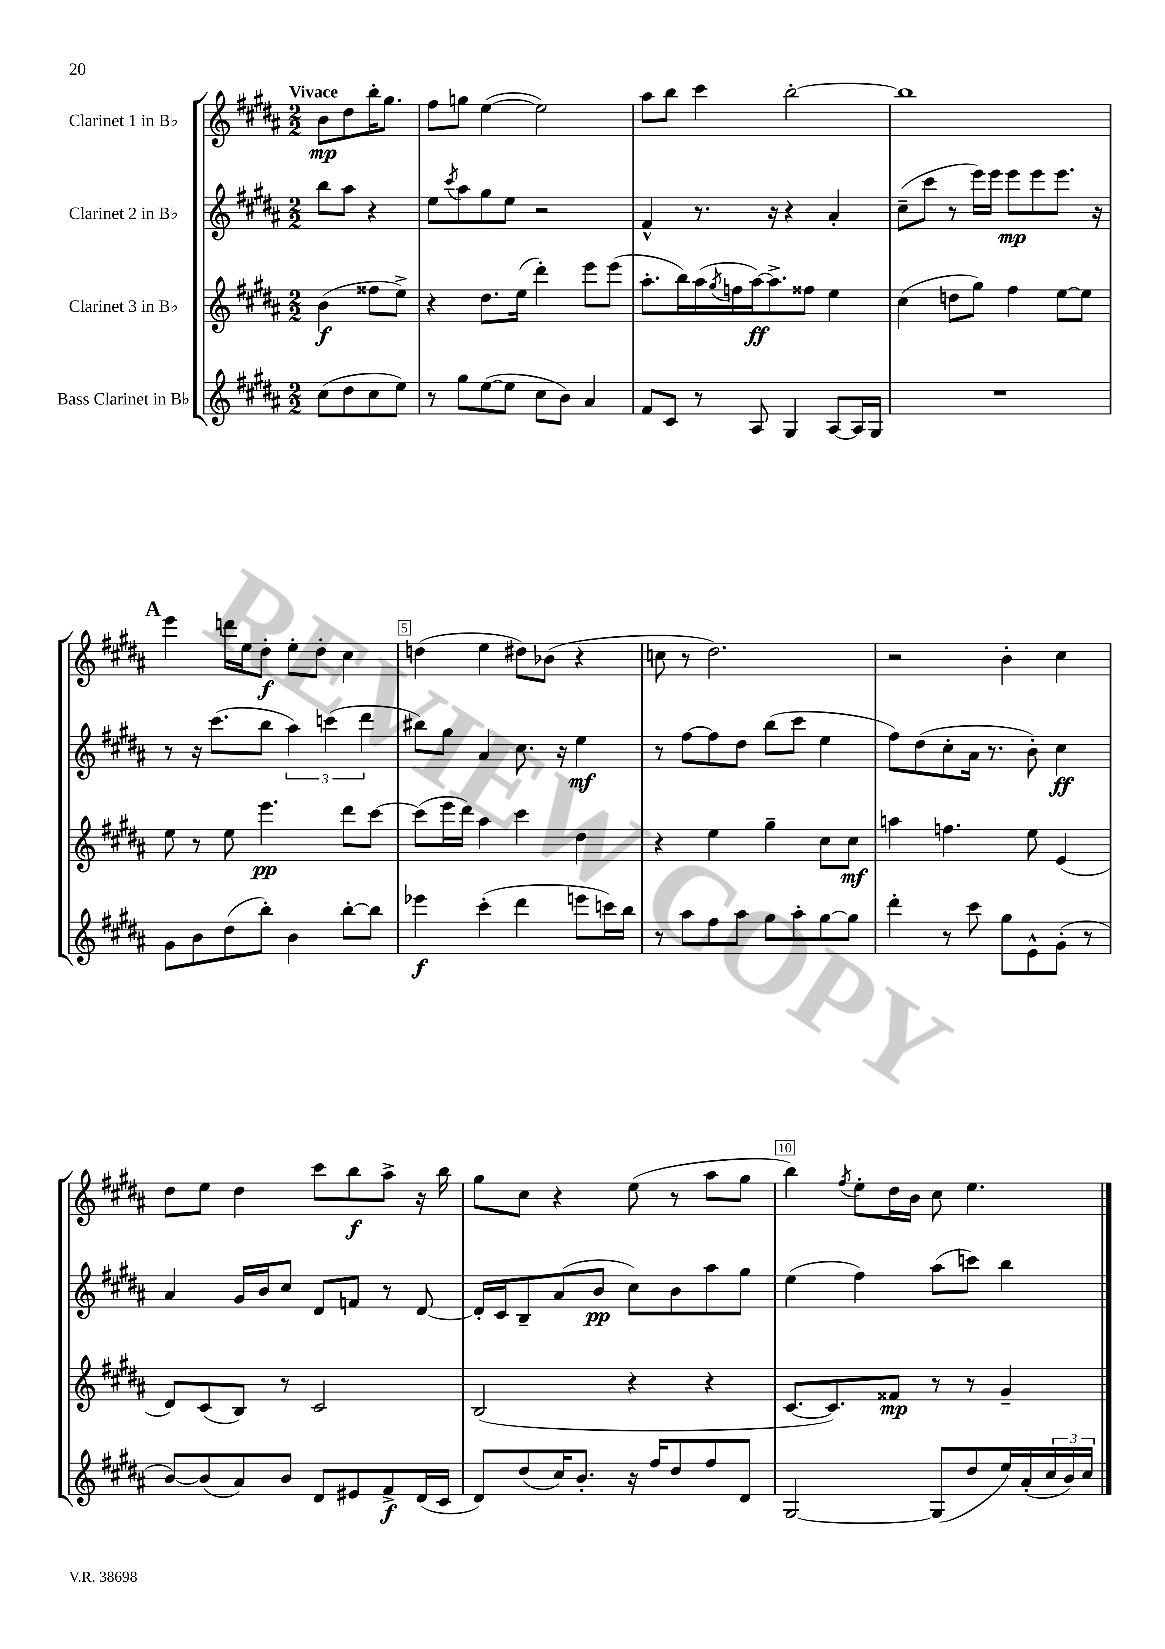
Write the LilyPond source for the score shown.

<<
\new StaffGroup <<
\new Staff = "s0" \with { instrumentName = "Clarinet 1 in Bb" } {
    \clef treble \key b \major \numericTimeSignature \time 2/2 \partial 2 \tempo "Vivace"
    b'8\mp dis''8 b''16-. gis''8. |
    fis''8 g''8 e''4~( e''2) |
    ais''8 b''8 cis'''4 b''2~-. |
    b''1 |
    \mark \markup { \bold "A" } e'''4 d'''16 e''16 dis''8-.\f e''8-. dis''8-. cis''4 |
    d''4( e''4 dis''8) bes'8( r4 |
    c''8 r8 dis''2.) |
    r2 b'4-. cis''4 |
    dis''8 e''8 dis''4 cis'''8 b''8\f ais''8-> r16 b''16 |
    gis''8 cis''8 r4 e''8( r8 ais''8 gis''8 |
    b''4) \acciaccatura { fis''8 } e''8-. dis''16 b'16 cis''8 e''4. \bar "|." |
}
\new Staff = "s1" \with { instrumentName = "Clarinet 2 in Bb" } {
    \clef treble \key b \major \numericTimeSignature \time 2/2 \partial 2
    b''8 ais''8 r4 |
    e''8 \acciaccatura { cis'''8 } ais''8 gis''8 e''8 r2 |
    fis'4-^ r8. r16 r4 ais'4-. |
    cis''8--( cis'''8 r8 e'''16) e'''16 e'''8\mp e'''8 e'''8. r16 |
    \mark \markup { \bold "A" } r8 r16 cis'''8.( b''8 \tuplet 3/2 { ais''4) c'''4( dis'''4 } |
    bis''8) gis''8 ais'4 cis''8. r16 e''4\mf |
    r8 fis''8~ fis''8 dis''8 b''8( cis'''8 e''4 |
    fis''8) dis''8( cis''8-. ais'16 r8. b'8-.) cis''4\ff |
    ais'4 gis'16 b'16 cis''8 dis'8 f'8 r8 dis'8~ |
    dis'16-. cis'16 b8-- ais'8( b'8\pp cis''8) b'8 ais''8 gis''8 |
    e''4( fis''4) ais''8( c'''8) b''4 \bar "|." |
}
\new Staff = "s2" \with { instrumentName = "Clarinet 3 in Bb" } {
    \clef treble \key b \major \numericTimeSignature \time 2/2 \partial 2
    b'4\f( fisis''8 e''8->) |
    r4 dis''8. e''16( dis'''4-.) e'''8 e'''8( |
    ais''8.-. b''16) ais''16( \acciaccatura { gis''8 } f''16 ais''16~\ff) ais''8.-> fisis''8 e''4 |
    cis''4( d''8 gis''8) fis''4 e''8~ e''8 |
    \mark \markup { \bold "A" } e''8 r8 e''8 e'''4.\pp dis'''8 cis'''8~ |
    cis'''8( e'''16 dis'''16) ais''4 cis'''4 dis''4 |
    r4 e''4 gis''4-- cis''8 cis''8\mf |
    a''4 f''4. e''8 e'4( |
    dis'8) cis'8( b8) r8 cis'2 |
    b2( r4 r4 |
    cis'8.~ cis'8.) fisis'8\mp r8 r8 gis'4-- \bar "|." |
}
\new Staff = "s3" \with { instrumentName = "Bass Clarinet in Bb" } {
    \clef treble \key b \major \numericTimeSignature \time 2/2 \partial 2
    cis''8( dis''8 cis''8 e''8) |
    r8 gis''8 e''8~( e''8 cis''8 b'8) ais'4 |
    fis'8 cis'8 r8 ais8 gis4 ais8~ ais16 gis16 |
    R1 |
    \mark \markup { \bold "A" } gis'8 b'8 dis''8( b''8-.) b'4 b''8~-. b''8 |
    ees'''4\f cis'''4-.( dis'''4 e'''8 c'''16) b''16 |
    r8 ais''8 fis''8 ais''8 gis''8 ais''8-. gis''8~ gis''8 |
    dis'''4-. r8 cis'''8 gis''8 e'8-^ gis'8-.( r8 |
    b'8~) b'8( ais'8) b'8 dis'8 eis'8 fis'8->\f dis'16( cis'16 |
    dis'8) dis''8( cis''16) b'8.-. r16 fis''16 dis''8 fis''8 dis'8 |
    gis2~ gis8( dis''8 e''16) ais'16-.( \tuplet 3/2 { cis''16 b'16) cis''16 } \bar "|." |
}
>>
>>
\layout { \context { \Score \override BarNumber.break-visibility = ##(#f #t #t) barNumberVisibility = #(every-nth-bar-number-visible 5) \override BarNumber.stencil = #(make-stencil-boxer 0.1 0.3 ly:text-interface::print) } }
